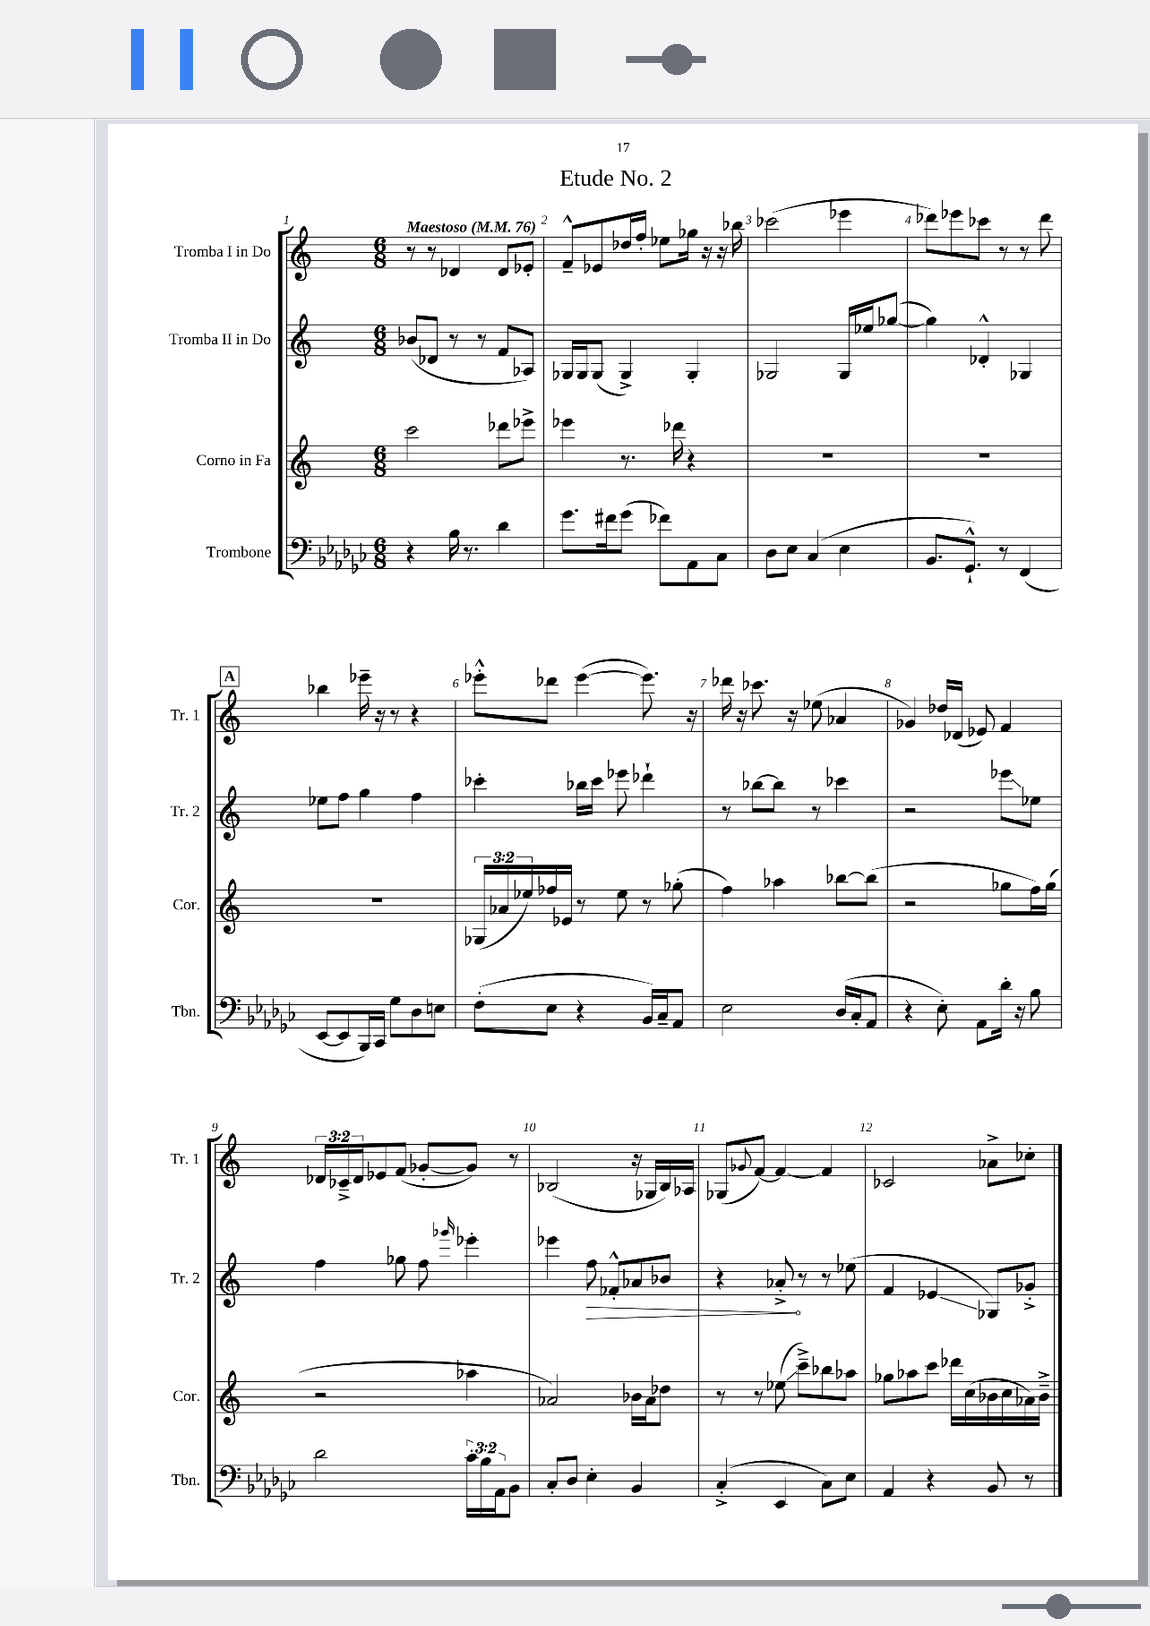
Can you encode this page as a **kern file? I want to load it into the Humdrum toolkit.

**kern	**kern	**kern	**kern
*staff4	*staff3	*staff2	*staff1
*clefF4	*clefG2	*clefG2	*clefG2
*k[b-e-a-d-g-c-]	*k[]	*k[]	*k[]
*M6/8	*M6/8	*M6/8	*M6/8
*MM76	*MM76	*MM76	*MM76
4r	2ccc	(8b-	8r
.	.	8d-	8r
16B-	.	8r	4d-
8.r	.	.	.
.	.	8r	.
4d-	8ddd-	8f	8d-
.	8eee-^	8A-)	8e-'
=	=	=	=
8.g-	4eee-	16G-	8f~^^
.	.	16G-	.
.	.	(8G-	8e-
16f#	.	.	.
(8g-	8.r	4G-^)	16dd-
.	.	.	16ff'
8f-)	.	.	8ee-
.	16ddd-	.	.
8AA-	4r	4G-'	16gg-
.	.	.	16r
8C-	.	.	16r
.	.	.	16bb-
=	=	=	=
8D-	2.r	2G-	(2ccc-
8E-	.	.	.
(4C-	.	.	.
4E-	.	16G-	4eee-
.	.	16ee-	.
.	.	([8gg-	.
=	=	=	=
8.BB-	2.r	4gg-])	8ddd-)
.	.	.	8eee-
8.GG-`^^)	.	.	.
.	.	4d-'^^	8ccc-
8r	.	.	8r
(4FF	.	4G-	8r
.	.	.	8ddd-
=	=	=	=
[8EE-	2.r	8ee-	4bb-
8EE-]	.	8ff	.
16BBB-)	.	4gg	16eee-~
16CC-	.	.	16r
8G-	.	.	8r
8D-	.	4ff	4r
8E	.	.	.
=	=	=	=
(8F'	(24G-	4ccc-'	8eee-'^^
.	24a-	.	.
.	24ee-)	.	.
8E-	16ff-	.	8ddd-
.	16e-	.	.
4r	8r	16bb-	([4eee-
.	.	16ccc-	.
.	8ee-	8eee-	.
16BB-)	8r	4ddd-`	8.eee-])
16C-~	.	.	.
8AA-	(8gg-'	.	.
.	.	.	16r
=	=	=	=
2E-	4ff)	8r	16ddd-
.	.	.	16r
.	.	[8bb-	8.ccc-
.	4aa-	8bb-]	.
.	.	.	16r
.	.	8r	(8ee-
(16D-	[8bb-	4ccc-	4a-
16C-'	.	.	.
8AA-	(8bb-]	.	.
=	=	=	=
4r	2r	2r	4g-)
8E-')	.	.	16dd-
.	.	.	(16d-
8AA-	.	.	8e-)
16d-'	8gg-	8eee-	4f
16r	.	.	.
8B-	16ff)	8ee-	.
.	(16gg-	.	.
=	=	=	=
2d-	2r	4ff	24d-
.	.	.	24c-~^
.	.	.	24d-
.	.	.	8e-
.	.	8gg-	(8f
.	.	8ff	[8g-'
.	.	16qqggg-	.
24c-'	4aa-	4eee-'	8g-])
24B-	.	.	.
24AA-	.	.	.
8BB-	.	.	8r
=	=	=	=
8C-'	2a-)	4eee-	(2B-
8D-	.	.	.
4E-'	.	8ff	.
.	.	8f-'^^	.
4BB-	16b-	8a-	16r
.	16a-	.	16G-
.	8dd-	8b-	16B-)
.	.	.	16A-
=	=	=	=
(4C-'^	8r	4r	(8G-
.	.	.	8qqg-
.	8r	.	[8f)
4EE-	(8ee-	8a-'^	4f_
.	8ccc~^)	8r	.
8C-)	8bb-	8r	4f]
8E-	8aa-	(8ee-	.
=	=	=	=
4AA-	8gg-	4f	2c-
.	8aa-	.	.
4r	8ccc	4e-	.
.	16ddd-	.	.
.	(16cc	.	.
8BB-	16b-	8G-)	8a-^
.	16cc	.	.
8r	16a-)	8g-'^	8cc-'
.	16b-~^	.	.
==	==	==	==
*-	*-	*-	*-
